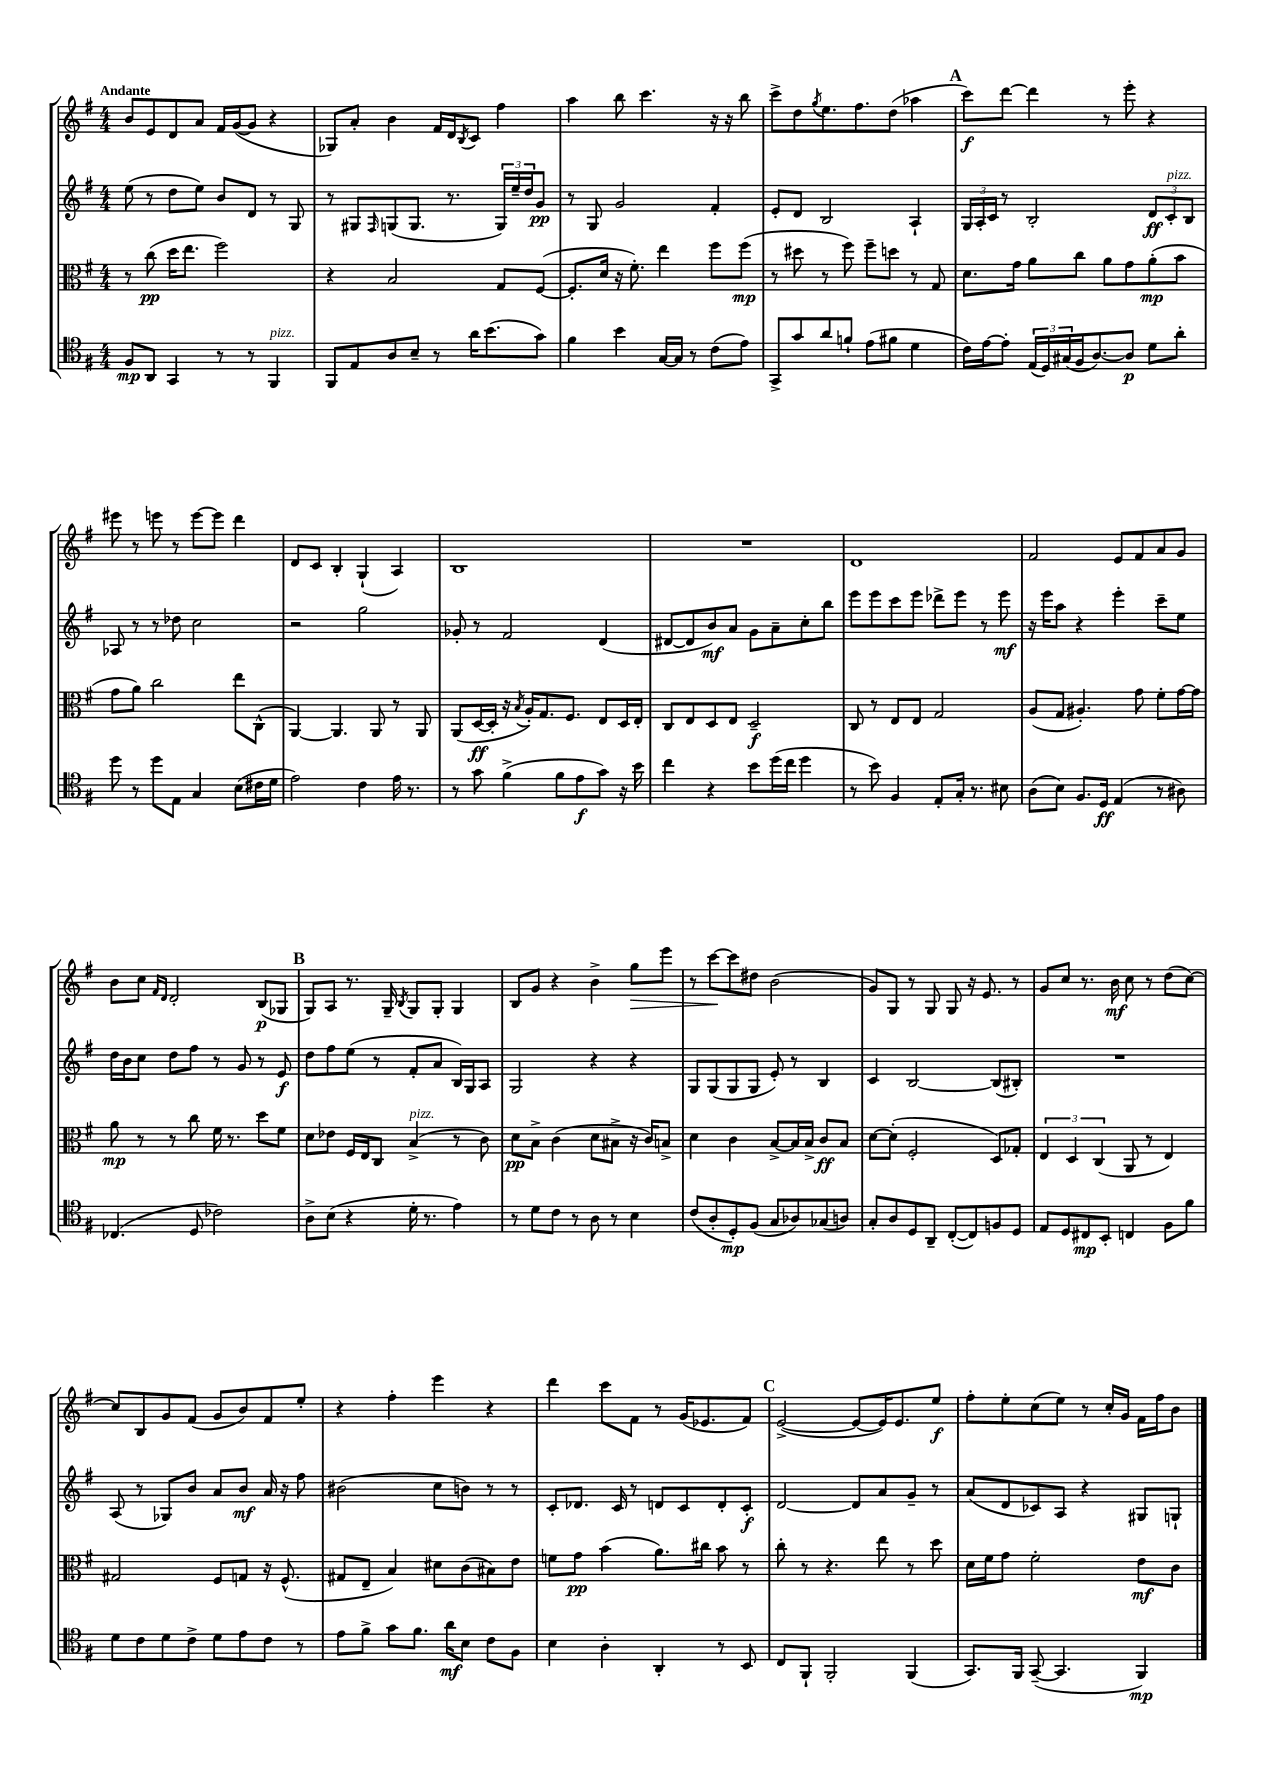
<<
\new StaffGroup <<
\new Staff = "s0" {
    \clef treble \key g \major \numericTimeSignature \time 4/4 \tempo "Andante"
    b'8 e'8 d'8 a'8 fis'16 g'16~( g'8 r4 |
    ges8) a'8-. b'4 fis'16 d'16 \acciaccatura { b8 } c'8 fis''4 |
    a''4 b''8 c'''4. r16 r16 b''8 |
    c'''8-> d''8 \acciaccatura { g''8 } e''8. fis''8. d''8( aes''4 |
    \mark \markup { \bold "A" } c'''8\f) d'''8~ d'''4 r8 e'''8-. r4 |
    eis'''8 r8 e'''8 r8 e'''8~ e'''8 d'''4 |
    d'8 c'8 b4-. g4-!( a4) |
    b1 |
    R1 |
    d'1 |
    fis'2 e'8 fis'8 a'8 g'8 |
    b'8 c''8 \grace { fis'16 d'16 } d'2-. b8\p( ges8 |
    \mark \markup { \bold "B" } g8) a8 r8. g16-- \acciaccatura { b8 } g8 g8-. g4 |
    b8 g'8 r4 b'4-> g''8\> e'''8 |
    r8 c'''8~\! c'''8 dis''8 b'2( |
    g'8) g8 r8 g8 g8 r16 e'8. r8 |
    g'8 c''8 r8. b'16\mf c''8 r8 d''8( c''8~) |
    c''8 b8 g'8 fis'8( g'8 b'8) fis'8 e''8-. |
    r4 fis''4-. e'''4 r4 |
    d'''4 c'''8 fis'8 r8 g'16( ees'8. fis'8) |
    \mark \markup { \bold "C" } e'2~->( e'8~ e'16) e'8. e''8\f |
    fis''8-. e''8-. c''8( e''8) r8 c''16-. g'16 fis'16 fis''16 b'8 \bar "|." |
}
\new Staff = "s1" {
    \clef treble \key g \major \numericTimeSignature \time 4/4
    e''8( r8 d''8 e''8) b'8 d'8 r8 g8 |
    r8 gis8 \grace { fis16 } g8( g8. r8. \tuplet 3/2 { g16) e''16-- d''16 } g'8\pp |
    r8 g8 g'2 fis'4-. |
    e'8-. d'8 b2 a4-! |
    \mark \markup { \bold "A" } \tuplet 3/2 { g16 a16-. c'16 } r8 b2-. \tuplet 3/2 { d'8\ff c'8-.^\markup { \italic "pizz." } b8 } |
    aes8 r8 r8 des''8 c''2 |
    r2 g''2 |
    ges'8-. r8 fis'2 d'4( |
    dis'8~ dis'8 b'8\mf) a'8 g'8 a'8-- c''8-. b''8 |
    e'''8 e'''8 c'''8 e'''8 des'''8-> e'''8 r8 e'''8\mf |
    r16 e'''16 a''8 r4 e'''4-. c'''8-- e''8 |
    d''16 b'16 c''8 d''8 fis''8 r8 g'8 r8 e'8\f |
    \mark \markup { \bold "B" } d''8 fis''8 e''8( r8 fis'8-. a'8 b16) g16 a8 |
    g2 r4 r4 |
    g8 g8( g8 g8 e'8-.) r8 b4 |
    c'4 b2~ b8( bis8-.) |
    R1 |
    a8( r8 ges8) b'8 a'8 b'8\mf a'16 r16 fis''8 |
    bis'2( c''8 b'8) r8 r8 |
    c'8-. des'8. c'16 r8 d'8 c'8 d'8-. c'8-.\f |
    \mark \markup { \bold "C" } d'2~ d'8 a'8 g'8-- r8 |
    a'8( d'8 ces'8) a8 r4 gis8 g8-! \bar "|." |
}
\new Staff = "s2" {
    \clef alto \key g \major \numericTimeSignature \time 4/4
    r8 c''8\pp( d''16 e''8. fis''2) |
    r4 b2 g8 fis8~( |
    fis8.-. d'16 r16 fis'8.-.) e''4 fis''8 fis''8\mp( |
    r8 dis''8 r8 fis''8) fis''8-- d''8 r8 g8 |
    \mark \markup { \bold "A" } d'8. g'16 a'8 c''8 a'8 g'8 a'8-.\mp( b'8 |
    g'8 a'8) c''2 e''8 c8-^( |
    a,4~) a,4. a,8 r8 a,8 |
    a,8( d16~\ff d16-. r16 \acciaccatura { b8 } a16-.) g8. fis8. e8 d16 e16-. |
    c8 e8 d8 e8 d2--\f |
    c8 r8 e8 e8 g2 |
    a8( g8 ais4.-.) g'8 fis'8-. g'16~ g'16 |
    a'8\mp r8 r8 c''8 fis'16 r8. d''8 fis'8 |
    \mark \markup { \bold "B" } d'8 ees'8 fis16 e16 c8 b4->^\markup { \italic "pizz." }( r8 c'8) |
    d'8\pp b8-> c'4( d'8 bis8-> r16 c'16) b8-> |
    d'4 c'4 b8~-> b16 b16-> c'8\ff b8 |
    d'8~ d'8-.( fis2-. d8) ges8-. |
    \tuplet 3/2 { e4 d4 c4( } a,8 r8 e4) |
    gis2 fis8 g8 r16 fis8.-^( |
    gis8 e8-- b4) dis'8 c'8( bis8) e'8 |
    f'8 g'8\pp b'4( a'8.) cis''16 b'8 r8 |
    \mark \markup { \bold "C" } c''8-. r8 r4. e''8 r8 d''8 |
    d'16 fis'16 g'8 fis'2-. e'8\mf c'8 \bar "|." |
}
\new Staff = "s3" {
    \clef tenor \key g \major \numericTimeSignature \time 4/4
    fis8\mp a,8 g,4 r8 r8 fis,4^\markup { \italic "pizz." } |
    fis,8 e8 a8 b8-- r8 a'16 b'8.( g'8) |
    fis'4 b'4 g16~ g16 r8 c'8( e'8) |
    g,8-> g'8 a'8 f'8-! e'8( fis'8 d'4 |
    \mark \markup { \bold "A" } c'16) e'16~ e'8-. \tuplet 3/2 { e16( d16) gis16( } fis16 a8.~) a8\p d'8 a'8-. |
    d''8 r8 d''8 e8 g4 b8( cis'16 d'16 |
    e'2) c'4 e'16 r8. |
    r8 g'8 fis'4->( fis'8 e'8\f g'8) r16 b'16 |
    c''4 r4 b'8 d''16( c''16 d''4 |
    r8 b'8) fis4 e8-. g16-. r8. bis8 |
    a8( b8) fis8. d16\ff e4( r8 ais8) |
    ces4.( d8 ces'2) |
    \mark \markup { \bold "B" } a8-> b8( r4 d'16-. r8. e'4) |
    r8 d'8 c'8 r8 a8 r8 b4 |
    c'8( a8-. d8-.\mp) fis8( g8 aes8) ges8( a8) |
    g8-. a8 d8 a,8-- c8~-.( c8) f8 d8 |
    e8 d8 cis8\mp b,8-. c4 fis8 fis'8 |
    d'8 c'8 d'8 c'8-> d'8 e'8 c'8 r8 |
    e'8 fis'8-> g'8 fis'8. a'16\mf b8 c'8 fis8 |
    b4 a4-. a,4-. r8 b,8 |
    \mark \markup { \bold "C" } c8 fis,8-! fis,2-. fis,4( |
    g,8.) fis,16 g,8~--( g,4. fis,4\mp) \bar "|." |
}
>>
>>
\layout { \context { \Score \remove "Bar_number_engraver" } }
